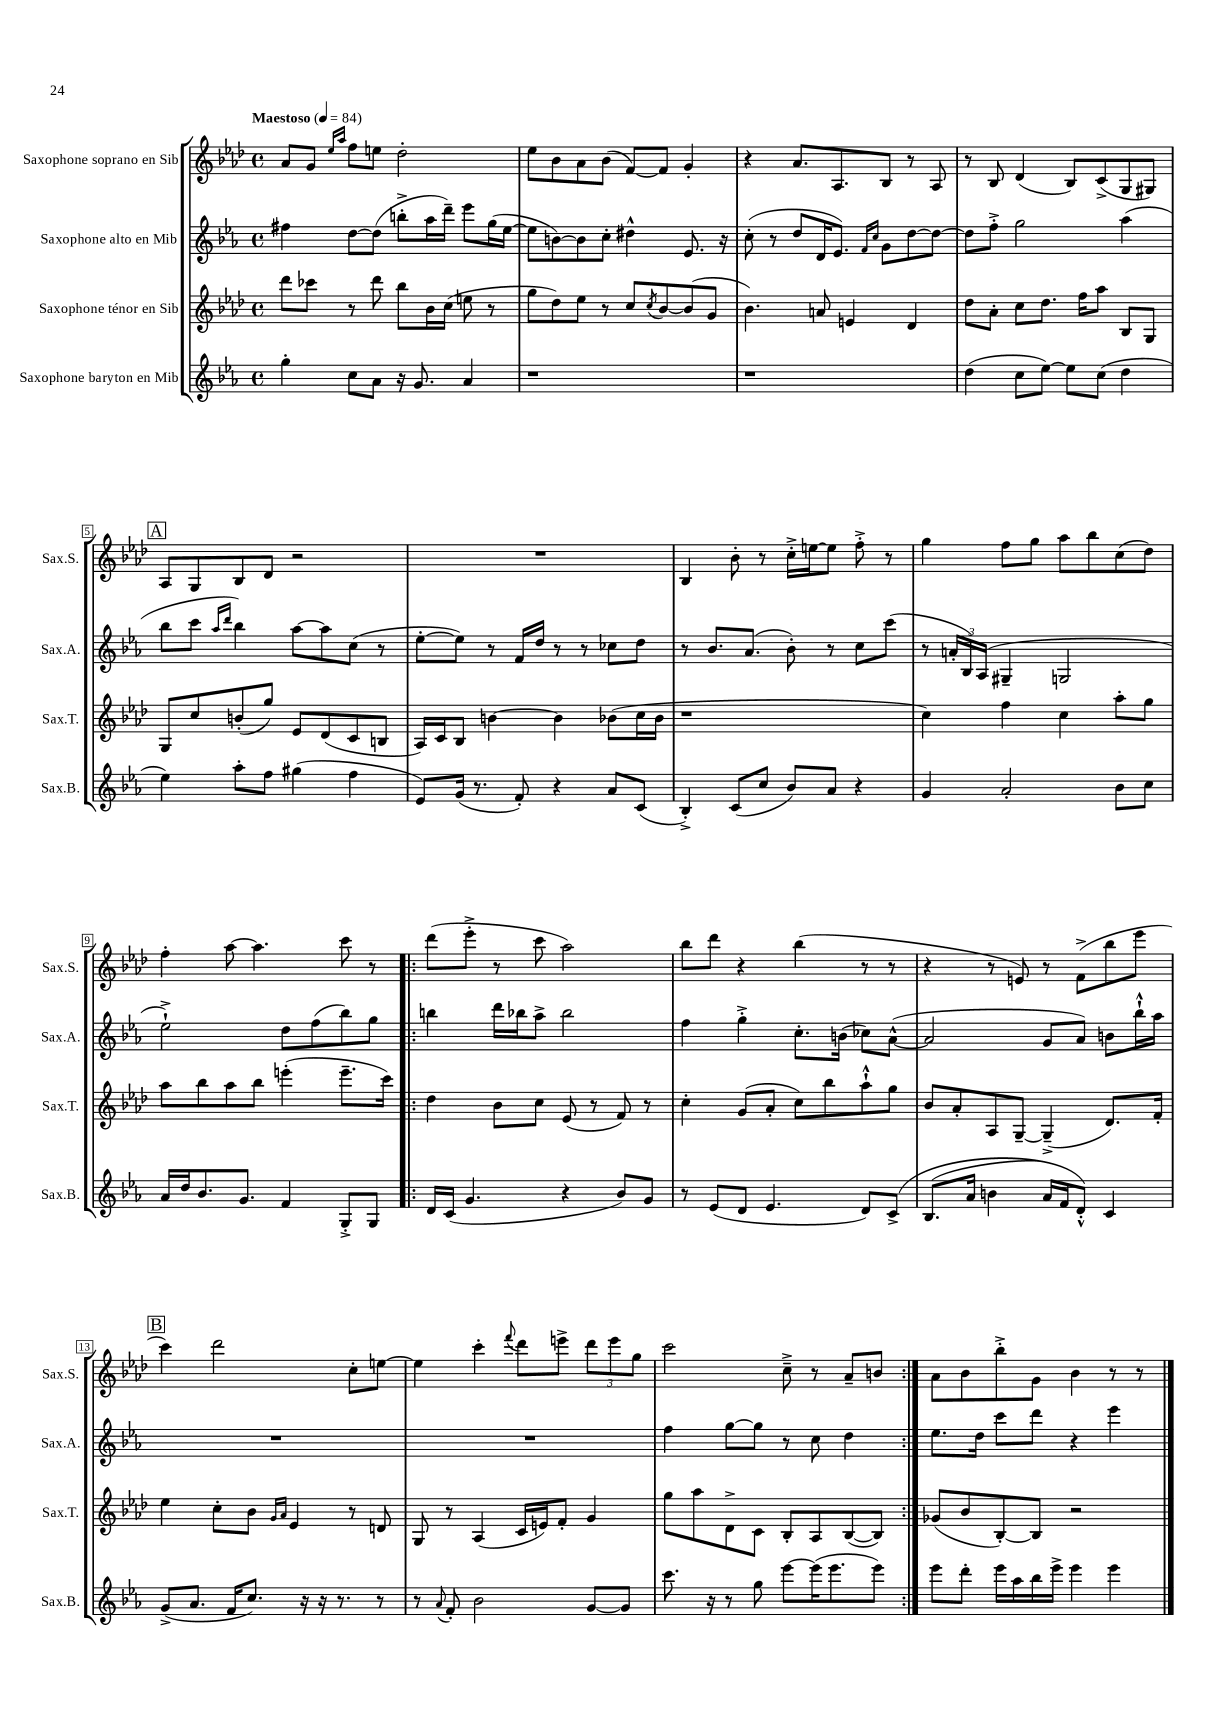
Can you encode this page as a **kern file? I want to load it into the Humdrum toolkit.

**kern	**kern	**kern	**kern
*part4	*part3	*part2	*part1
*staff4	*staff3	*staff2	*staff1
*I"Saxophone baryton en Mib	*I"Saxophone ténor en Sib	*I"Saxophone alto en Mib	*I"Saxophone soprano en Sib
*I'Sax.B.	*I'Sax.T.	*I'Sax.A.	*I'Sax.S.
*clefG2	*clefG2	*clefG2	*clefG2
*k[b-e-a-]	*k[b-e-a-d-]	*k[b-e-a-]	*k[b-e-a-d-]
*M4/4	*M4/4	*M4/4	*M4/4
*met(c)	*met(c)	*met(c)	*met(c)
*MM84	*MM84	*MM84	*MM84
=1	=1	=1	=1
!	!	!	!LO:TX:a:B:t=Maestoso
4gg'\	8ddd-\L	4ff#X\	8a-/L
.	8ccc-X\J	.	8g/J
.	.	.	16qqee-/LL
.	.	.	16qqaa-/JJ
8cc\L	8r	[8dd\L	8ff\L
8a-\J	8ddd-\	(8dd\J]	8een\J
16r	8bb-\L	8bbn'^\L	2dd-'\
8.g/	.	.	.
.	16b-\L	16aa-\L	.
.	(16cc\JJ	16ddd~\JJ)	.
4a-/	8een\	8eee-\L	.
.	8r	(16gg\L	.
.	.	[16ee-\JJ	.
=2	=2	=2	=2
1r	8gg\L	8ee-\L]	8ee-\L
.	8dd-\)	[8bn\)	8b-\
.	8ee-\J	8b\]	8a-\
.	8r	8cc'\J	(8b-\J
.	8cc/L	4dd#X^^\	[8f/L)
.	8qcc/	.	.
.	[8b-/	.	8f/J]
.	(8b-/]	8.e-/	4g'/
.	8g/J	.	.
.	.	16r	.
=3	=3	=3	=3
1r	4.b-\)	(8cc'\	4r
.	.	8r	.
.	.	8dd/L	8.a-/L
.	8an/	16d/K	.
.	.	8.e-/J)	8.A-/
.	4en/	.	.
.	.	16qqf/LL	.
.	.	16qqcc/JJ	.
.	.	8g\L	8B-/J
.	4d-/	[8dd\	8r
.	.	8dd\J_	8A-/
=4	=4	=4	=4
(4dd\	8dd-\L	8dd\L]	8r
.	8a-'\J	8ff'^\J	8B-/
8cc\L	8cc\L	2gg\	(4d-/
[8ee-\J)	8.dd-\J	.	.
8ee-\L]	.	.	8B-/L)
.	16ff\KL	.	.
(8cc\J	8aa-\J	.	(8c^/
4dd\	8B-/L	(4aa-\	8G/
.	8G/J	.	8G#X/J)
!!LO:LB:g=z
!!LO:REH:place=s1:t=A
=5	=5	=5	=5
4ee-\)	8G/L	8bb-\L	8A-/L
.	8cc/	8ccc\J	8G/
.	.	16qqaa-/LL	.
.	.	16qqddd/JJ	.
8aa-'\L	(8bn'/	4bb-\)	8B-/
8ff\J	8gg/J)	.	8d-/J
(4gg#X\	8e-/L	[8aa-\L	2r
.	(8d-/	8aa-\]	.
4ff\	8c/	(8cc\J	.
.	8Bn/J	8r	.
=6	=6	=6	=6
8e-/L)	16A-/LL)	[8ee-'\L	1r
.	16c/J	.	.
(16g/Jk	8B-/J	8ee-\J])	.
8.r	.	.	.
.	[4bn\	8r	.
8f'/)	.	16f/LL	.
.	.	16dd/JJ	.
4r	4b\]	8r	.
.	.	8r	.
8a-/L	(8b-X\L	8cc-X\L	.
(8c/J	16cc\L	8dd\J	.
.	16b-\JJ	.	.
=7	=7	=7	=7
4B-'^/)	1r	8r	4B-/
.	.	8.b-/L	.
(8c/L	.	.	8b-'\
.	.	(8.a-/J	.
8cc/J	.	.	8r
8b-/L)	.	8b-'\)	16cc'^\LL
.	.	.	[16een\J
8a-/J	.	8r	8ee\J]
4r	.	8cc\L	8ff'^\
.	.	(8ccc\J	8r
=8	=8	=8	=8
4g/	4cc\)	8r	4gg\
.	.	24an'/LL	.
.	.	24B-/)	.
.	.	(24A-/JJ	.
2a-'/	4ff\	4G#X~/	8ff\L
.	.	.	8gg\J
.	4cc\	2Gn/	8aa-\L
.	.	.	8bb-\
8b-\L	8aa-'\L	.	(8cc\
8cc\J	8gg\J	.	8dd-\J)
!!LO:LB:g=z
=9	=9	=9	=9
16a-/LL	8aa-\L	2ee-`^\)	4ff'\
16dd/J	.	.	.
8.b-/	8bb-\	.	.
.	8aa-\	.	[8aa-\
8.g/J	.	.	.
.	8bb-\J	.	4.aa-\]
4f/	(4eeen'\	8dd\L	.
.	.	(8ff\	.
8G'^/L	8.eee~\L	8bb-\)	8ccc\
8G/J	.	8gg\J	8r
.	16ccc\Jk)	.	.
=10!|:	=10!|:	=10!|:	=10!|:
16d/LL	4dd-\	4bbn\	(8ddd-\L
(16c/JJ	.	.	.
4.g/	.	.	8eee-'^\J
.	8b-\L	16ddd\LL	8r
.	.	16bb-X\J	.
.	8cc\J	8aa-^\J	8ccc\
4r	(8e-/	2bb-\	2aa-\)
.	8r	.	.
8b-/L)	8f/)	.	.
8g/J	8r	.	.
=11	=11	=11	=11
8r	4cc'\	4ff\	8bb-\L
(8e-/L	.	.	8ddd-\J
8d/J	(8g/L	4gg'^\	4r
4.e-/	8a-'/J	.	.
.	8cc\L)	8.cc'\L	(4bb-\
.	8bb-\	.	.
.	.	(16bn\Jk	.
8d/L)	8aa-`^^\	8cc-X\L)	8r
(8c^/J	8gg\J	([8a-^^\J	8r
=12	=12	=12	=12
(8.B-/L	8b-/L	2a-/]	4r
.	8a-'/	.	.
16a-/Jk	.	.	.
4bn\	8A-/	.	8r
.	[8G~/J	.	8en/)
16a-/LL)	(4G~^/]	8g/L	8r
16f/J	.	.	.
8d'^^/J)	.	8a-/J)	(8f^\L
4c/	8.d-/L)	8bn\L	8bb-\
.	.	16bb-`^^\L	8eee-\J
.	16f'/Jk	16aa-\JJ	.
!!LO:LB:g=z
!!LO:REH:place=s1:t=B
=13	=13	=13	=13
(8g^/L	4ee-\	1r	4ccc\)
8.a-/J	.	.	.
.	8cc'\L	.	2ddd-\
16f/KL	.	.	.
8.cc/J)	8b-\J	.	.
.	16qqg/LL	.	.
.	16qqa-/JJ	.	.
.	4e-/	.	.
16r	.	.	.
16r	.	.	.
8.r	.	.	.
.	8r	.	8cc'\L
8r	8dn/	.	[8een\J
=14	=14	=14	=14
8r	8G/	1r	4ee\]
8qqa-/	.	.	.
8f'/	8r	.	.
2b-\	(4A-/	.	4ccc'\
.	.	.	8qqfff/
.	16c/LL	.	8ddd-\L
.	16en/J)	.	.
.	8f'/J	.	8eeen^\J
[8g/L	4g/	.	12ddd-\L
.	.	.	12eee\
8g/J]	.	.	.
.	.	.	12gg\J
=15	=15	=15	=15
8.ccc\	8gg\L	4ff\	2ccc\
.	8aa-\	.	.
16r	.	.	.
8r	8d-^\	[8gg\L	.
8gg\	8c\J	8gg\J]	.
[8eee-\L	8B-'/L	8r	8cc~^\
(16eee-\K]	8A-/	8cc\	8r
8.eee-\	.	.	.
.	([8B-/	4dd\	8a-~/L
8eee-\J)	8B-/J])	.	8bn/J
=16:|!	=16:|!	=16:|!	=16:|!
8eee-\L	(8g-X/L	8.ee-\L	8a-\L
8ddd'\J	8b-/	.	8b-\
.	.	16dd\Jk	.
16eee-\LL	[8B-'/)	8ccc\L	8bb-'^\
16aa-\	.	.	.
16bb-\	8B-/J]	8ddd\J	8g\J
16eee-^\JJ	.	.	.
4eee-\	2r	4r	4b-\
4eee-\	.	4eee-\	8r
.	.	.	8r
==	==	==	==
*-	*-	*-	*-
